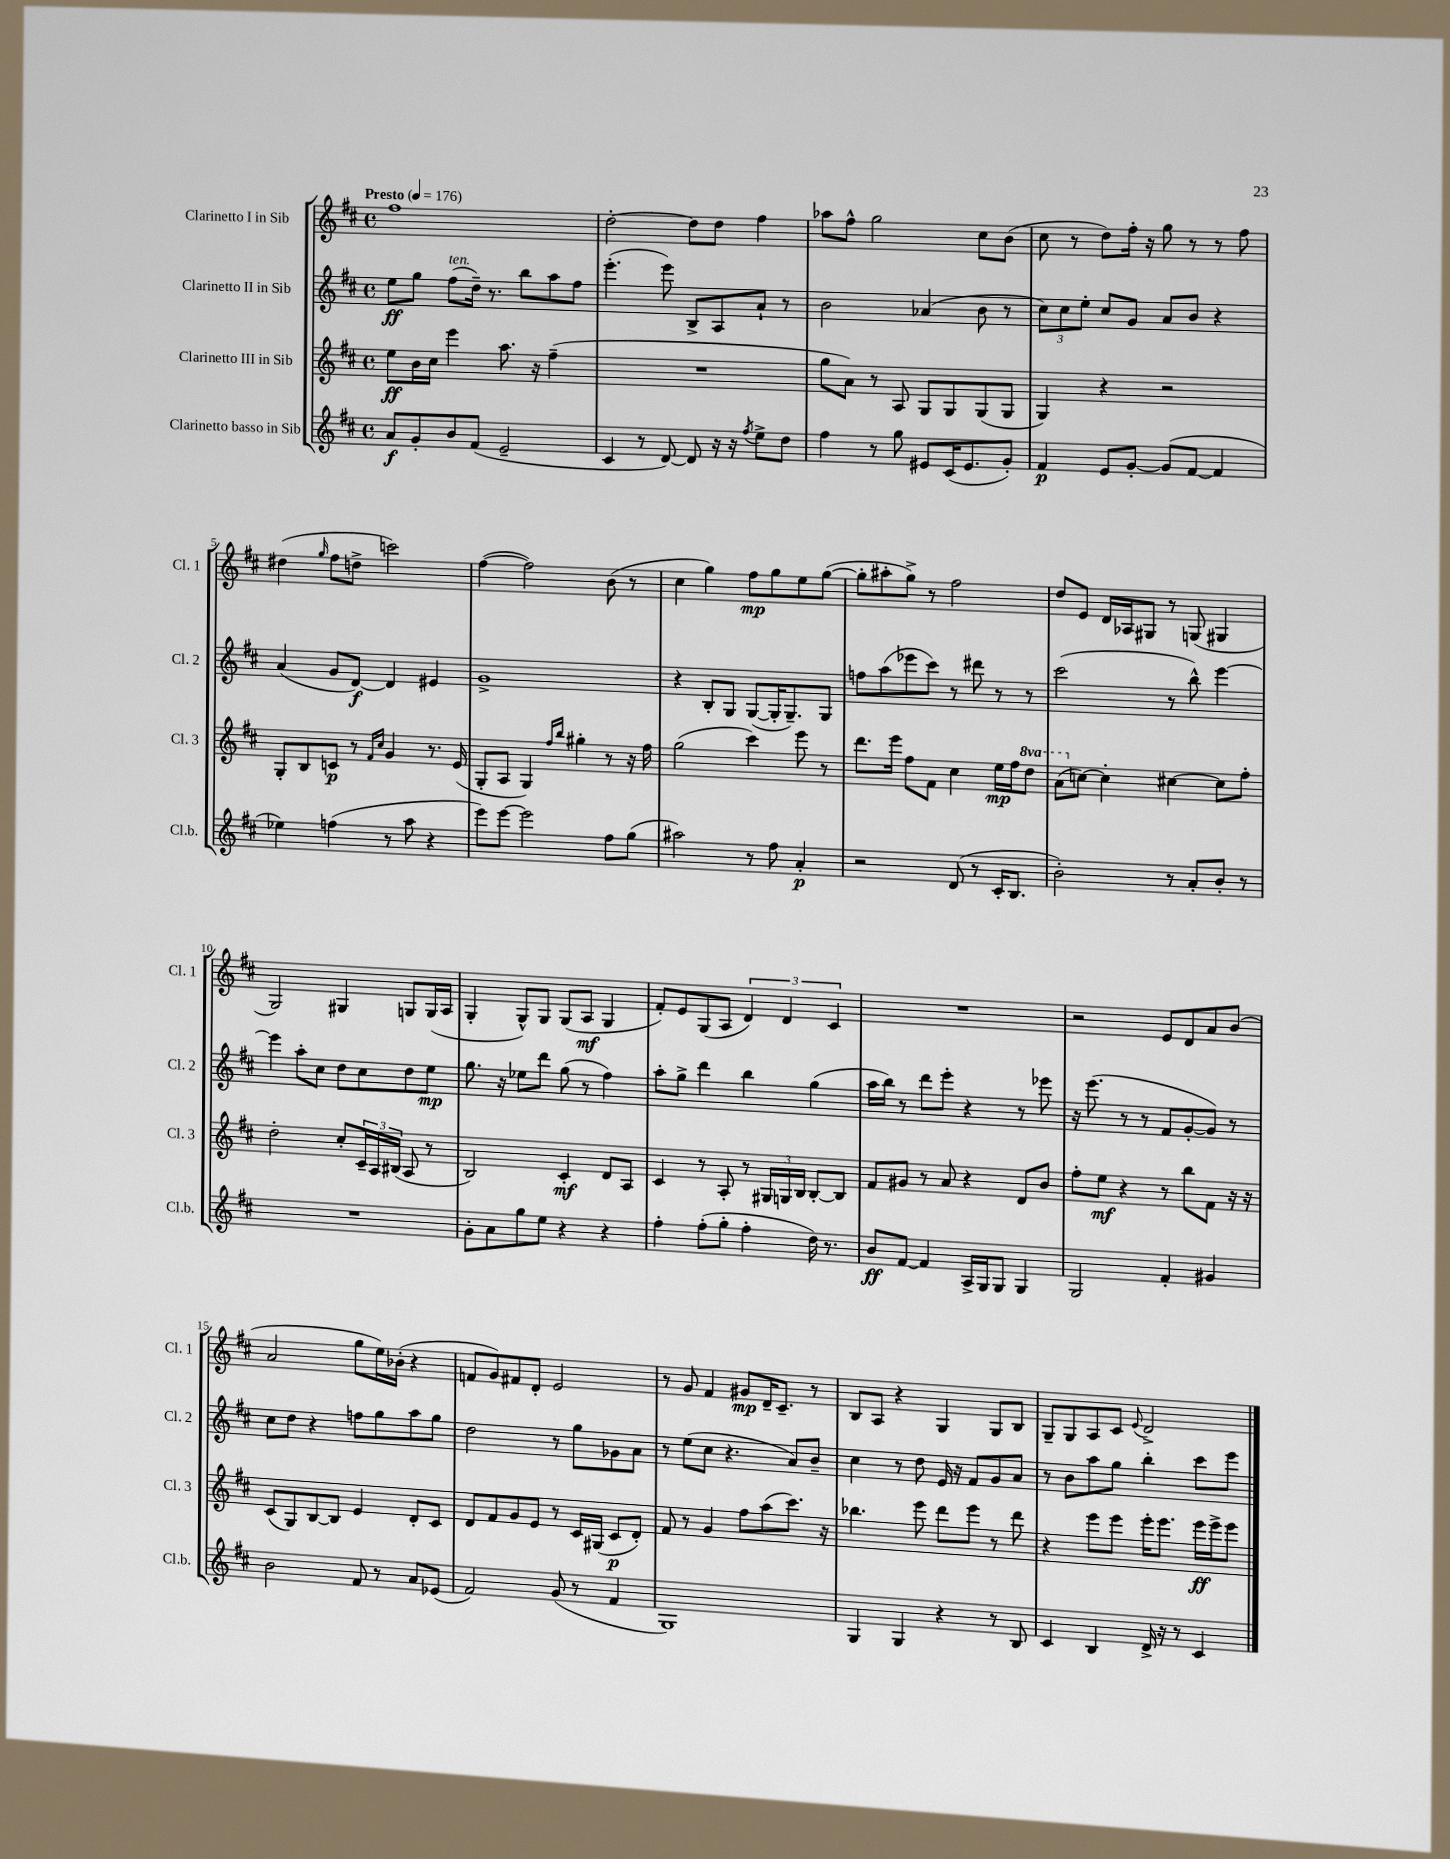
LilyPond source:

<<
\new StaffGroup <<
\new Staff = "s0" \with { instrumentName = "Clarinetto I in Sib" shortInstrumentName = "Cl. 1" } {
    \clef treble \key d \major \defaultTimeSignature \time 4/4 \tempo "Presto" 4 = 176
    fis''1 |
    d''2~-. d''8 d''8 fis''4 |
    aes''8 fis''8-^ g''2 cis''8 b'8( |
    cis''8 r8 d''8) fis''16-. r16 g''8 r8 r8 fis''8 |
    dis''4( \grace { g''16 } fis''8 d''8-> c'''2) |
    fis''4~( fis''2) b'8( r8 |
    cis''4 g''4) fis''8\mp g''8 e''8 g''8~( |
    g''8-. ais''8-. g''8->) r8 fis''2 |
    d''8 e'8 d'16 aes16 gis8 r8 g8( gis4 |
    g2) gis4 g8 g16( a16 |
    g4-. g8-^) g8 g8( a8\mf g4 |
    fis'8-.) e'8 g8( a8 \tuplet 3/2 { d'4) d'4 cis'4 } |
    R1 |
    r2 e'8 d'8 a'8 b'8( |
    a'2 g''8 e''16) bes'16-.( r4 |
    f'8 g'8) fis'8 d'8-. e'2 |
    r8 g'8 fis'4 gis'8\mp d'16-- cis'8.-- r8 |
    b8 a8 r4 g4 g8 b8 |
    g8-- g8 a8 cis'8 \appoggiatura { e'8 } d'2-> \bar "|." |
}
\new Staff = "s1" \with { instrumentName = "Clarinetto II in Sib" shortInstrumentName = "Cl. 2" } {
    \clef treble \key d \major \defaultTimeSignature \time 4/4
    e''8\ff g''8 fis''8^\markup { \italic "ten." }( d''16--) r8. b''8 a''8 fis''8 |
    e'''4.-.( e'''8) b8-> a8 a'8-! r8 |
    b'2 aes'4( b'8 r8 |
    \tuplet 3/2 { cis''8) cis''8 e''8-. } cis''8 g'8 a'8 b'8 r4 |
    a'4( g'8 d'8~\f) d'4 eis'4 |
    g'1-> |
    r4 b8-. g8 g8~( g16-. g8.--) g8 |
    f''8 a''8( ees'''8 cis'''8) r8 dis'''8 r8 r8 |
    cis'''2( r8 b''8-^) e'''4~ |
    e'''4 a''8-. cis''8 d''8 cis''8 d''8 e''8\mp |
    g''8. r16 ees''8 d'''8 g''8( r8 fis''4) |
    a''8-. g''8-> d'''4 b''4 g''4( |
    a''16 b''16) r8 d'''8 e'''8-. r4 r8 ees'''8 |
    r16 e'''8.( r8 r8 fis'8 g'8~-. g'8) r8 |
    cis''8 d''8 r4 f''8 g''8 a''8 g''8 |
    d''2 r8 g''8 ges'8 a'8 |
    r8 e''8( cis''8 r4. a'8) b'8-- |
    cis''4 r8 d''8 e'16 r16 fis'8 g'8 a'8 |
    r8 b'8 a''8 g''8 b''4-. cis'''8 e'''8 \bar "|." |
}
\new Staff = "s2" \with { instrumentName = "Clarinetto III in Sib" shortInstrumentName = "Cl. 3" } {
    \clef treble \key d \major \defaultTimeSignature \time 4/4 \set Staff.ottavationMarkups = #ottavation-simple-ordinals
    e''8\ff b'16 cis''16 e'''4 a''8. r16 fis''4--( |
    R1 |
    g''8 a'8) r8 a8 g8 g8 g8( g8 |
    g4) r4 r2 |
    g8-. b8 c'8\p r8 \grace { fis'16 cis''16 } g'4 r8. e'16( |
    g8-. a8 g4) \grace { fis''16 b''16 } gis''4-. r8 r16 fis''16 |
    g''2( cis'''4) e'''8 r8 |
    d'''8. e'''16 fis''8 fis'8 cis''4 e''16\mp fis''16 \ottava #1 d'''8 |
    a''8( \ottava #0 c''8~) c''4-. cis''4~ cis''8 fis''8-. |
    d''2-. cis''8-. \tuplet 3/2 { cis'16-- a16 bis16( } a8 r8 |
    b2) cis'4-.\mf d'8 a8 |
    cis'4 r8 a8-. r8 \tuplet 3/2 { gis16 g16 b16 } b8~-. b8 |
    fis'8 gis'8 r8 a'8 r4 d'8 b'8 |
    fis''8-. e''8\mf r4 r8 b''8 fis'8 r16 r16 |
    cis'8( g8) b8~ b8 e'4 d'8-. cis'8 |
    d'8 fis'8 g'8 e'8 r8 cis'16 gis16( cis'8\p d'8-.) |
    fis'8 r8 g'4 fis''8 a''8( cis'''8.) r16 |
    bes''4. e'''8 d'''8 e'''8 r8 d'''8 |
    r4 e'''8 e'''8 e'''16-. e'''8. e'''16\ff e'''16-> e'''8 \bar "|." |
}
\new Staff = "s3" \with { instrumentName = "Clarinetto basso in Sib" shortInstrumentName = "Cl.b." } {
    \clef treble \key d \major \defaultTimeSignature \time 4/4
    a'8\f g'8-. b'8 fis'8( e'2-- |
    cis'4 r8 d'8~) d'8 r16 r16 \acciaccatura { fis''8 } e''8-> d''8 |
    fis''4 r8 g''8 eis'8 cis'16( eis'8. g'8-.) |
    fis'4\p e'8 g'8~-. g'8( fis'8~ fis'4 |
    ees''4) f''4( r8 a''8 r4 |
    e'''8) e'''8~ e'''2 fis''8 g''8( |
    ais''2) r8 fis''8 a'4-.\p |
    r2 d'8( r8 cis'16-. b8. |
    b'2-.) r8 a'8-. b'8-. r8 |
    R1 |
    g'8-. a'8 g''8 e''8 r4 r4 |
    fis''4-. fis''8-.( g''8-. fis''4-. d''16) r8. |
    b'8\ff fis'8~ fis'4 a16-> g16 g8 g4 |
    g2 fis'4-. gis'4 |
    b'2 fis'8 r8 a'8 ees'8( |
    fis'2) g'8( r8 fis'4 |
    g1) |
    g4 g4 r4 r8 b8 |
    cis'4 b4 d'16-> r16 r8 cis'4 \bar "|." |
}
>>
>>
